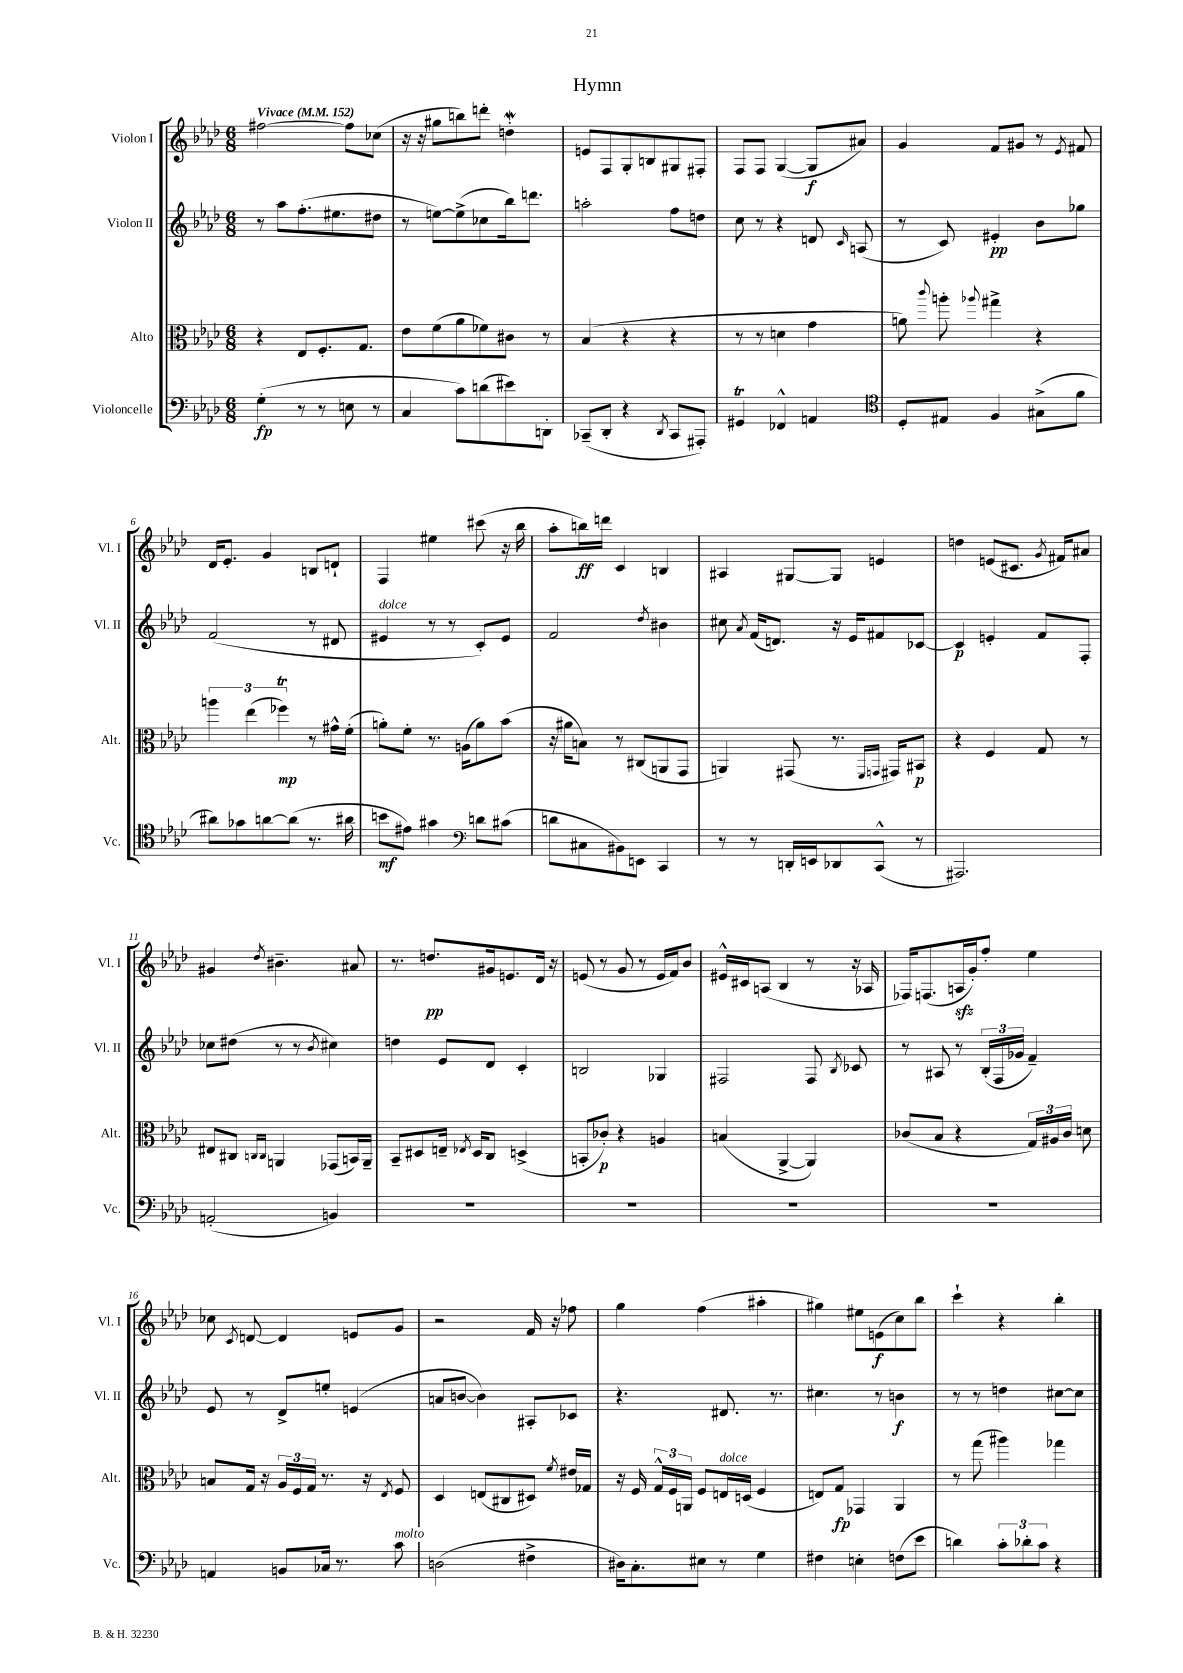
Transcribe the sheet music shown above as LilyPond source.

\header { title = "Hymn" }
<<
\new StaffGroup <<
\new Staff = "s0" \with { instrumentName = "Violon I" shortInstrumentName = "Vl. I" } {
    \clef treble \key aes \major \numericTimeSignature \time 6/8 \tempo "Vivace" 4 = 152
    \autoBeamOff fis''2~ fis''8[ ces''8]( |
    r16 r16 gis''8[ b''8) d'''8]-. d''4-.\mordent |
    e'8[ f8 g8-. b8 gis8 fis8]-. |
    f8[ f8] g4~( g8[\f ais'8]) |
    g'4 f'8[ gis'8] r8 \acciaccatura { ees'8 } fis'8 |
    des'16[ ees'8.]-. g'4 b8[ d'8]-! |
    f4 eis''4 cis'''8( r16 bes''16 |
    aes''8[-. b''16\ff) d'''16] c'4 b4 |
    ais4 gis8[~ gis8] e'4 |
    d''4 e'8[( cis'8.] \acciaccatura { g'8 } fis'16[) ais'8] |
    gis'4 \acciaccatura { des''8 } bis'4.-- ais'8 |
    r8. d''8.[\pp gis'16 e'8. des'16] r16 |
    e'8( r8 g'8 r8 e'16[ f'16) bes'8] |
    eis'16[-^ cis'16 a8]( bes4 r8 r16 aes16 |
    fes16[) f8.( a16\sfz g'16-.) f''8]-. ees''4 |
    ces''8 \acciaccatura { c'8 } d'8~ d'4 e'8[ g'8] |
    r2 f'16 r16 fes''8 |
    g''4 f''4( ais''4-. |
    gis''4) eis''8[ e'8\f( c''8) bes''8] |
    c'''4-! r4 bes''4-. \bar "|." |
}
\new Staff = "s1" \with { instrumentName = "Violon II" shortInstrumentName = "Vl. II" } {
    \clef treble \key aes \major \numericTimeSignature \time 6/8
    \autoBeamOff r8 aes''8[ f''8.-.( eis''8. dis''8] |
    r8 e''8[~) e''8->( ces''8 bes''16) d'''8.] |
    a''2-. f''8[ d''8] |
    c''8 r8 r4 d'8 \grace { c'16 } a8( |
    r8 c'8) eis'4-.\pp bes'8[ ges''8] |
    f'2( r8 dis'8 |
    eis'4^\markup { \italic "dolce" } r8 r8 c'8[-.) eis'8] |
    f'2 \acciaccatura { des''8 } bis'4 |
    cis''8 \acciaccatura { aes'8 } f'16[( d'8.]) r16 ees'16[ fis'8 ces'8]~ |
    ces'4\p e'4-. f'8[ f8]-. |
    ces''8[ dis''8]( r8 r8 \acciaccatura { bes'8 } cis''4) |
    d''4 ees'8[ des'8] c'4-. |
    b2 ges4 |
    fis2 fis8 \acciaccatura { bes8 } ces'8 |
    r8 ais8 r8 \tuplet 3/2 { bes16[-.( f16 ges'16] } f'4--) |
    ees'8 r8 des'8[-> e''8]-. e'4( |
    a'8[ b'8]~ b'4) ais8[-. ces'8] |
    r4. dis'8. r8. |
    cis''4. r8 b'4\f |
    r8 r8 d''4 cis''8[~ cis''8] \bar "|." |
}
\new Staff = "s2" \with { instrumentName = "Alto" shortInstrumentName = "Alt." } {
    \clef alto \key aes \major \numericTimeSignature \time 6/8
    \autoBeamOff r4 ees8[ f8.-. g8.] |
    ees'8[ f'8( aes'8 fes'8) cis'8] r8 |
    bes4( r4 r4 |
    r8 r8 d'4 g'4 |
    a'8) \appoggiatura { c'''8 } a''8-. \appoggiatura { aes''8 } gis''4-> r4 |
    \tuplet 3/2 { a''4 ees''4( fes''4\trill\mp) } r8 gis'16[-^ f'16]-.( |
    a'8[-.) f'8]-. r8. a16[( a'8) bes'8]( |
    r16 ais'16[ b8]) r8 cis8[( a,8 g,8] |
    a,4) gis,8( r8. \grace { f,16[ g,16] } gis,16[) bis,8]\p |
    r4 f4 g8 r8 |
    eis8[ cis8] \grace { c16[ c16] } a,4 ges,8[( b,16) a,16]-- |
    bes,8[-- dis8 e16]-- \acciaccatura { ees8 } dis16[ c8] d4->( |
    b,8[-. ces'8]-.\p) r4 a4 |
    b4( aes,4~-> aes,4) |
    ces'8[( bes8] r4 \tuplet 3/2 { g16[) ais16 ces'16] } d'8 |
    b8[ g16] r16 \tuplet 3/2 { aes16[ f16 g16] } r8. r16 \acciaccatura { ees8 } f8 |
    des4 e8[( cis8 dis8]) \acciaccatura { f'8 } eis'16[ ges16] |
    r16 f16 \tuplet 3/2 { g16[-^ f16 a,16] } f8[ e16^\markup { \italic "dolce" } d16]( f4 |
    e8[) g8]\fp ges,4 aes,4 |
    r8 g''8( ais''4) ges''4 \bar "|." |
}
\new Staff = "s3" \with { instrumentName = "Violoncelle" shortInstrumentName = "Vc." } {
    \clef bass \key aes \major \numericTimeSignature \time 6/8
    \autoBeamOff g4-.\fp( r8 r8 e8 r8 |
    c4 c'8[) d'8( eis'8) d,8]-. |
    ces,8[--( des,8]-. r4 \acciaccatura { des,8 } ces,8[ ais,,8]-.) |
    gis,4\trill fes,4-^ a,4 |
    \clef tenor des8[-. eis8] f4 gis8[->( f'8] |
    ais'8[) ges'8 a'8~ a'8]( r8. ais'16 |
    b'8[\mf eis'8]) gis'4 \clef bass d'8[ cis'8]( |
    d'8[ cis8 bis,8) e,8] c,4 |
    r8 r8 d,16[-. e,16 des,8 c,8]-^( r8 |
    ais,,2.) |
    a,2-.( b,4) |
    R2. |
    R2. |
    R2. |
    R2. |
    a,4 b,8[ ces16] r8. c'8^\markup { \italic "molto" } |
    d2( fis4-> |
    dis16[) c8.-. eis8] r8 g4 |
    fis4 e4-. f8[( ees'8] |
    d'4) \tuplet 3/2 { c'8[-. des'8-. c'8] } r4 \bar "|." |
}
>>
>>
